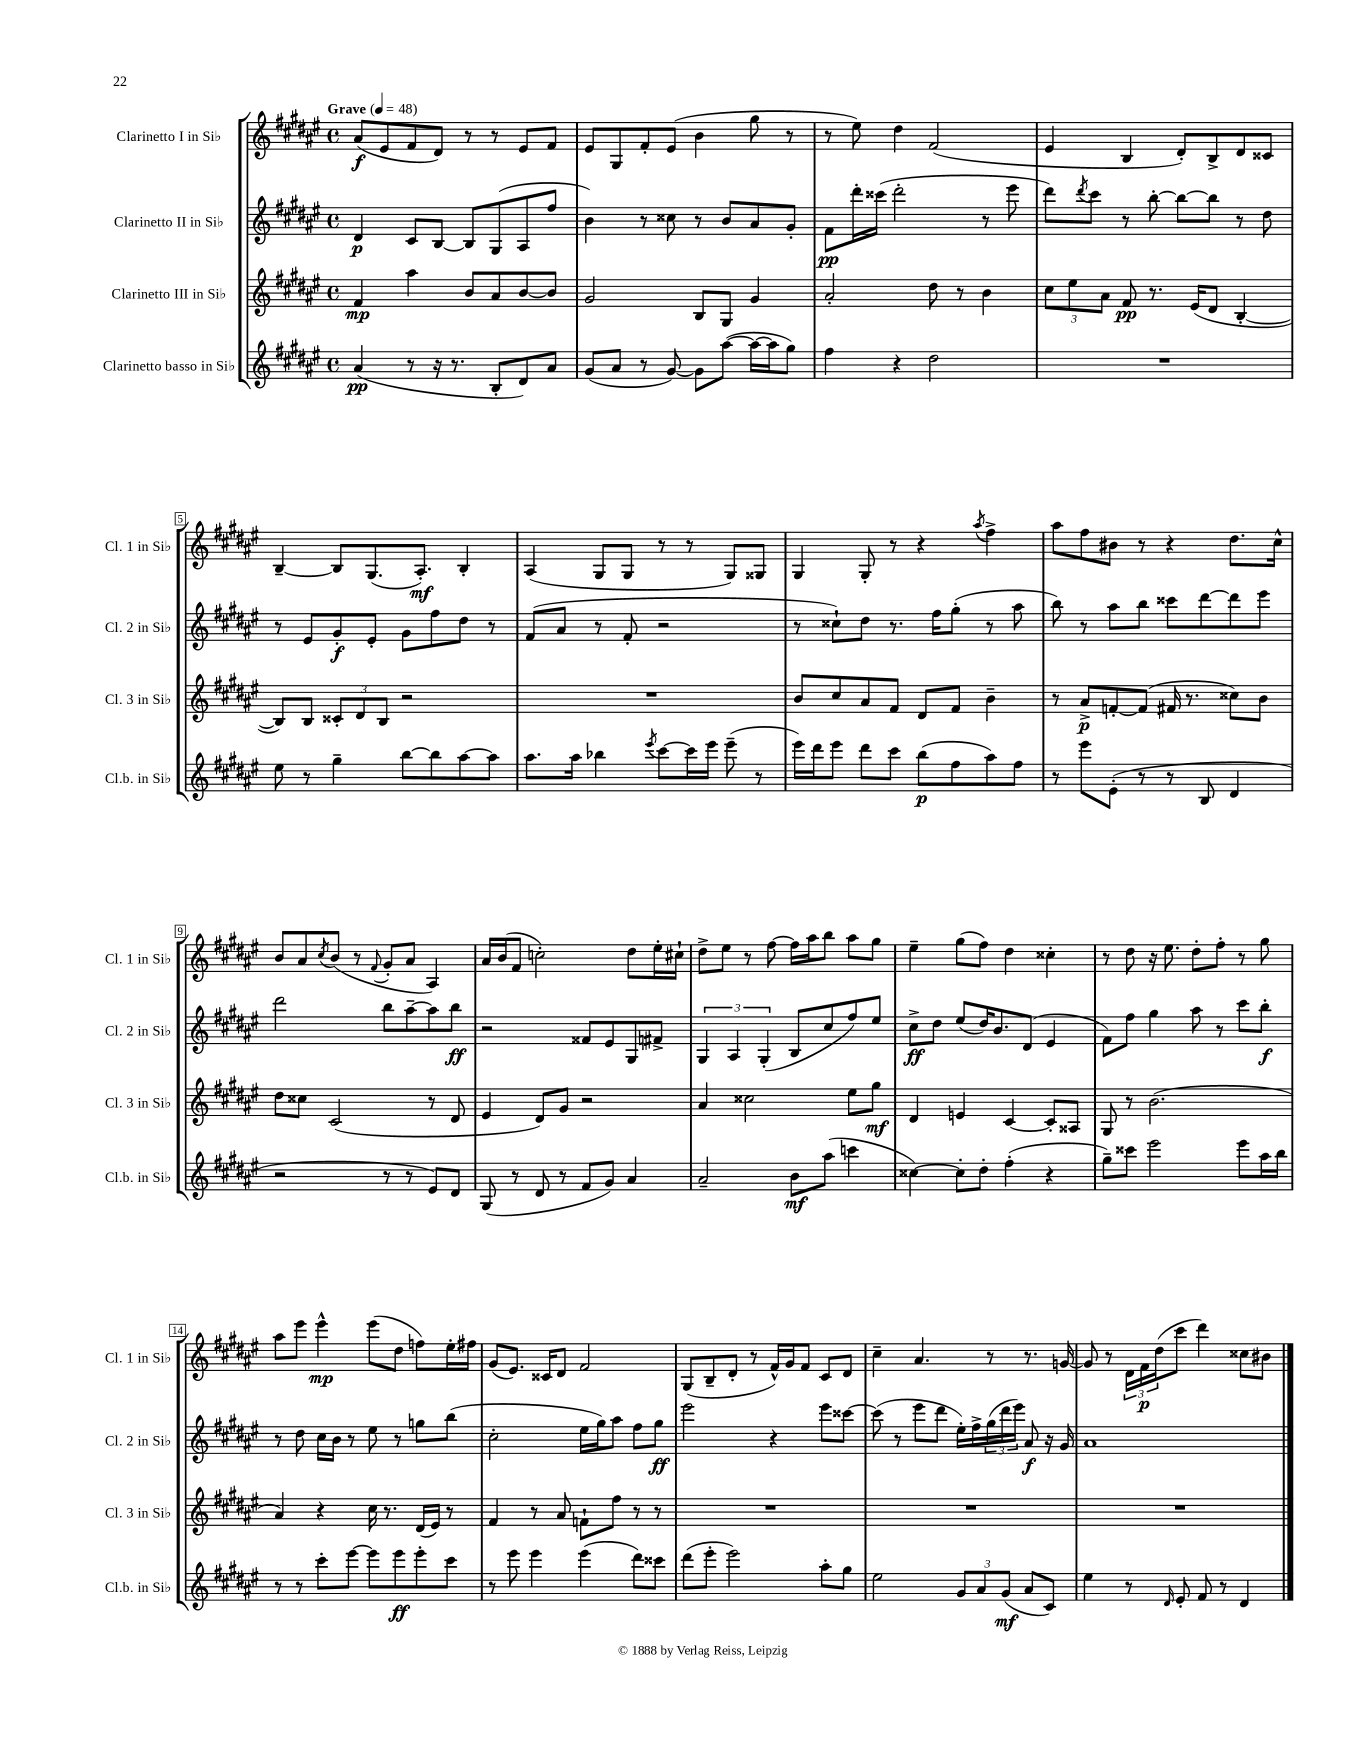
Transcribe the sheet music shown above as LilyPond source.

<<
\new StaffGroup <<
\new Staff = "s0" \with { instrumentName = "Clarinetto I in Sib" shortInstrumentName = "Cl. 1 in Sib" } {
    \clef treble \key fis \major \defaultTimeSignature \time 4/4 \tempo "Grave" 4 = 48
    ais'8\f( eis'8 fis'8 dis'8) r8 r8 eis'8 fis'8 |
    eis'8 gis8 fis'8-. eis'8( b'4 gis''8 r8 |
    r8 eis''8) dis''4 fis'2( |
    eis'4 b4 dis'8-.) b8-> dis'8 cisis'8 |
    b4~-- b8 gis8.( ais8.-.\mf) b4-. |
    ais4( gis8 gis8 r8 r8 gis8) gisis8 |
    gis4 gis8-. r8 r4 \acciaccatura { ais''8 } fis''4-> |
    ais''8 fis''8 bis'8 r8 r4 dis''8. cis''16-^ |
    b'8 ais'8 \acciaccatura { cis''8 } b'8( r8 \appoggiatura { fis'8 } gis'8-. ais'8 ais4) |
    ais'16 b'16( fis'8 c''2-.) dis''8 eis''16-. cis''16-! |
    dis''8-> eis''8 r8 fis''8~ fis''16 ais''16 b''8 ais''8 gis''8 |
    eis''4-- gis''8( fis''8) dis''4 cisis''4-. |
    r8 dis''8 r16 eis''8. dis''8-. fis''8-. r8 gis''8 |
    ais''8 eis'''8 eis'''4-^\mp eis'''8( dis''8 f''8) eis''16-. fis''16 |
    gis'8( eis'8.) cisis'16 dis'8 fis'2 |
    gis8( b8-- dis'8-. r8 fis'16-^) gis'16 fis'8 cis'8 dis'8 |
    cis''4-- ais'4. r8 r8. g'16~ |
    g'8 r8 \tuplet 3/2 { dis'16 fis'16\p dis''16( } cis'''8 dis'''4) cisis''8 bis'8 \bar "|." |
}
\new Staff = "s1" \with { instrumentName = "Clarinetto II in Sib" shortInstrumentName = "Cl. 2 in Sib" } {
    \clef treble \key fis \major \defaultTimeSignature \time 4/4
    dis'4\p cis'8 b8~ b8 gis8( ais8 fis''8 |
    b'4) r8 cisis''8 r8 b'8 ais'8 gis'8-. |
    fis'8\pp dis'''16-. cisis'''16( dis'''2-. r8 eis'''8 |
    dis'''8) \acciaccatura { dis'''8 } cis'''8 r8 b''8~-. b''8~ b''8 r8 dis''8 |
    r8 eis'8 gis'8-.\f eis'8-. gis'8 fis''8 dis''8 r8 |
    fis'8( ais'8 r8 fis'8-. r2 |
    r8 cisis''8-!) dis''8 r8. fis''16 gis''8-.( r8 ais''8 |
    b''8) r8 ais''8 b''8 cisis'''8 dis'''8~ dis'''8 eis'''8 |
    dis'''2 b''8 ais''8~-- ais''8 b''8\ff |
    r2 fisis'8 eis'8 gis8 fis'8-> |
    \tuplet 3/2 { gis4 ais4 gis4-.( } b8 cis''8 fis''8) eis''8 |
    cis''8->\ff dis''8 eis''8( dis''16) b'8. dis'8( eis'4 |
    fis'8) fis''8 gis''4 ais''8 r8 cis'''8 b''8-.\f |
    r8 dis''8 cis''16 b'16 r8 eis''8 r8 g''8 b''8( |
    cis''2-. eis''16 gis''16) ais''8 fis''8 gis''8\ff |
    eis'''2 r4 eis'''8 cisis'''8~ |
    cisis'''8( r8 eis'''8 dis'''8 eis''16-.) fis''16-> \tuplet 3/2 { gis''16( dis'''16 eis'''16) } ais'8\f r16 gis'16 |
    ais'1 \bar "|." |
}
\new Staff = "s2" \with { instrumentName = "Clarinetto III in Sib" shortInstrumentName = "Cl. 3 in Sib" } {
    \clef treble \key fis \major \defaultTimeSignature \time 4/4
    fis'4\mp ais''4 b'8 ais'8 b'8~ b'8 |
    gis'2 b8 gis8 gis'4 |
    ais'2-. dis''8 r8 b'4 |
    \tuplet 3/2 { cis''8 eis''8 ais'8 } fis'8\pp r8. eis'16( dis'8 b4~-. |
    b8) b8 \tuplet 3/2 { cisis'8-. dis'8 b8 } r2 |
    R1 |
    b'8 cis''8 ais'8 fis'8 dis'8 fis'8 b'4-- |
    r8 ais'8->\p f'8~-. f'8( fis'16 r8. cisis''8) b'8 |
    dis''8 cisis''8 cis'2( r8 dis'8 |
    eis'4 dis'8) gis'8 r2 |
    ais'4 cisis''2 eis''8 gis''8\mf |
    dis'4 e'4 cis'4~ cis'8-. aisis8 |
    gis8 r8 b'2.( |
    ais'4) r4 cis''16 r8. dis'16( eis'16) r8 |
    fis'4 r8 ais'8 f'8-! fis''8 r8 r8 |
    R1 |
    R1 |
    R1 \bar "|." |
}
\new Staff = "s3" \with { instrumentName = "Clarinetto basso in Sib" shortInstrumentName = "Cl.b. in Sib" } {
    \clef treble \key fis \major \defaultTimeSignature \time 4/4
    ais'4\pp( r8 r16 r8. b8-. dis'8) ais'8 |
    gis'8( ais'8 r8 gis'8~) gis'8 ais''8~( ais''16~ ais''16 gis''8) |
    fis''4 r4 dis''2 |
    R1 |
    eis''8 r8 gis''4-- b''8~ b''8 ais''8~ ais''8 |
    ais''8. ais''16 bes''4 \acciaccatura { eis'''8 } cis'''8~ cis'''16 eis'''16 eis'''8--( r8 |
    eis'''16) dis'''16 eis'''8 dis'''8 cis'''8 b''8\p( fis''8 ais''8) fis''8 |
    r8 eis'''8 eis'8-.( r8 r8 b8 dis'4 |
    r2 r8 r8 eis'8) dis'8 |
    gis8( r8 dis'8 r8 fis'8 gis'8) ais'4 |
    ais'2-- b'8\mf ais''8( c'''4 |
    cisis''4~) cisis''8-. dis''8-. fis''4-.( r4 |
    gis''8--) cisis'''8 eis'''2 eis'''8 ais''16 b''16 |
    r8 r8 cis'''8-. eis'''8~ eis'''8 eis'''8\ff eis'''8-. cis'''8 |
    r8 eis'''8 eis'''4 eis'''4( dis'''8) cisis'''8 |
    dis'''8( eis'''8-. eis'''2) ais''8-. gis''8 |
    eis''2 \tuplet 3/2 { gis'8 ais'8 gis'8\mf( } ais'8 cis'8) |
    eis''4 r8 \grace { dis'16 } eis'8-. fis'8 r8 dis'4 \bar "|." |
}
>>
>>
\layout { \context { \Score \override BarNumber.stencil = #(make-stencil-boxer 0.1 0.3 ly:text-interface::print) } }
